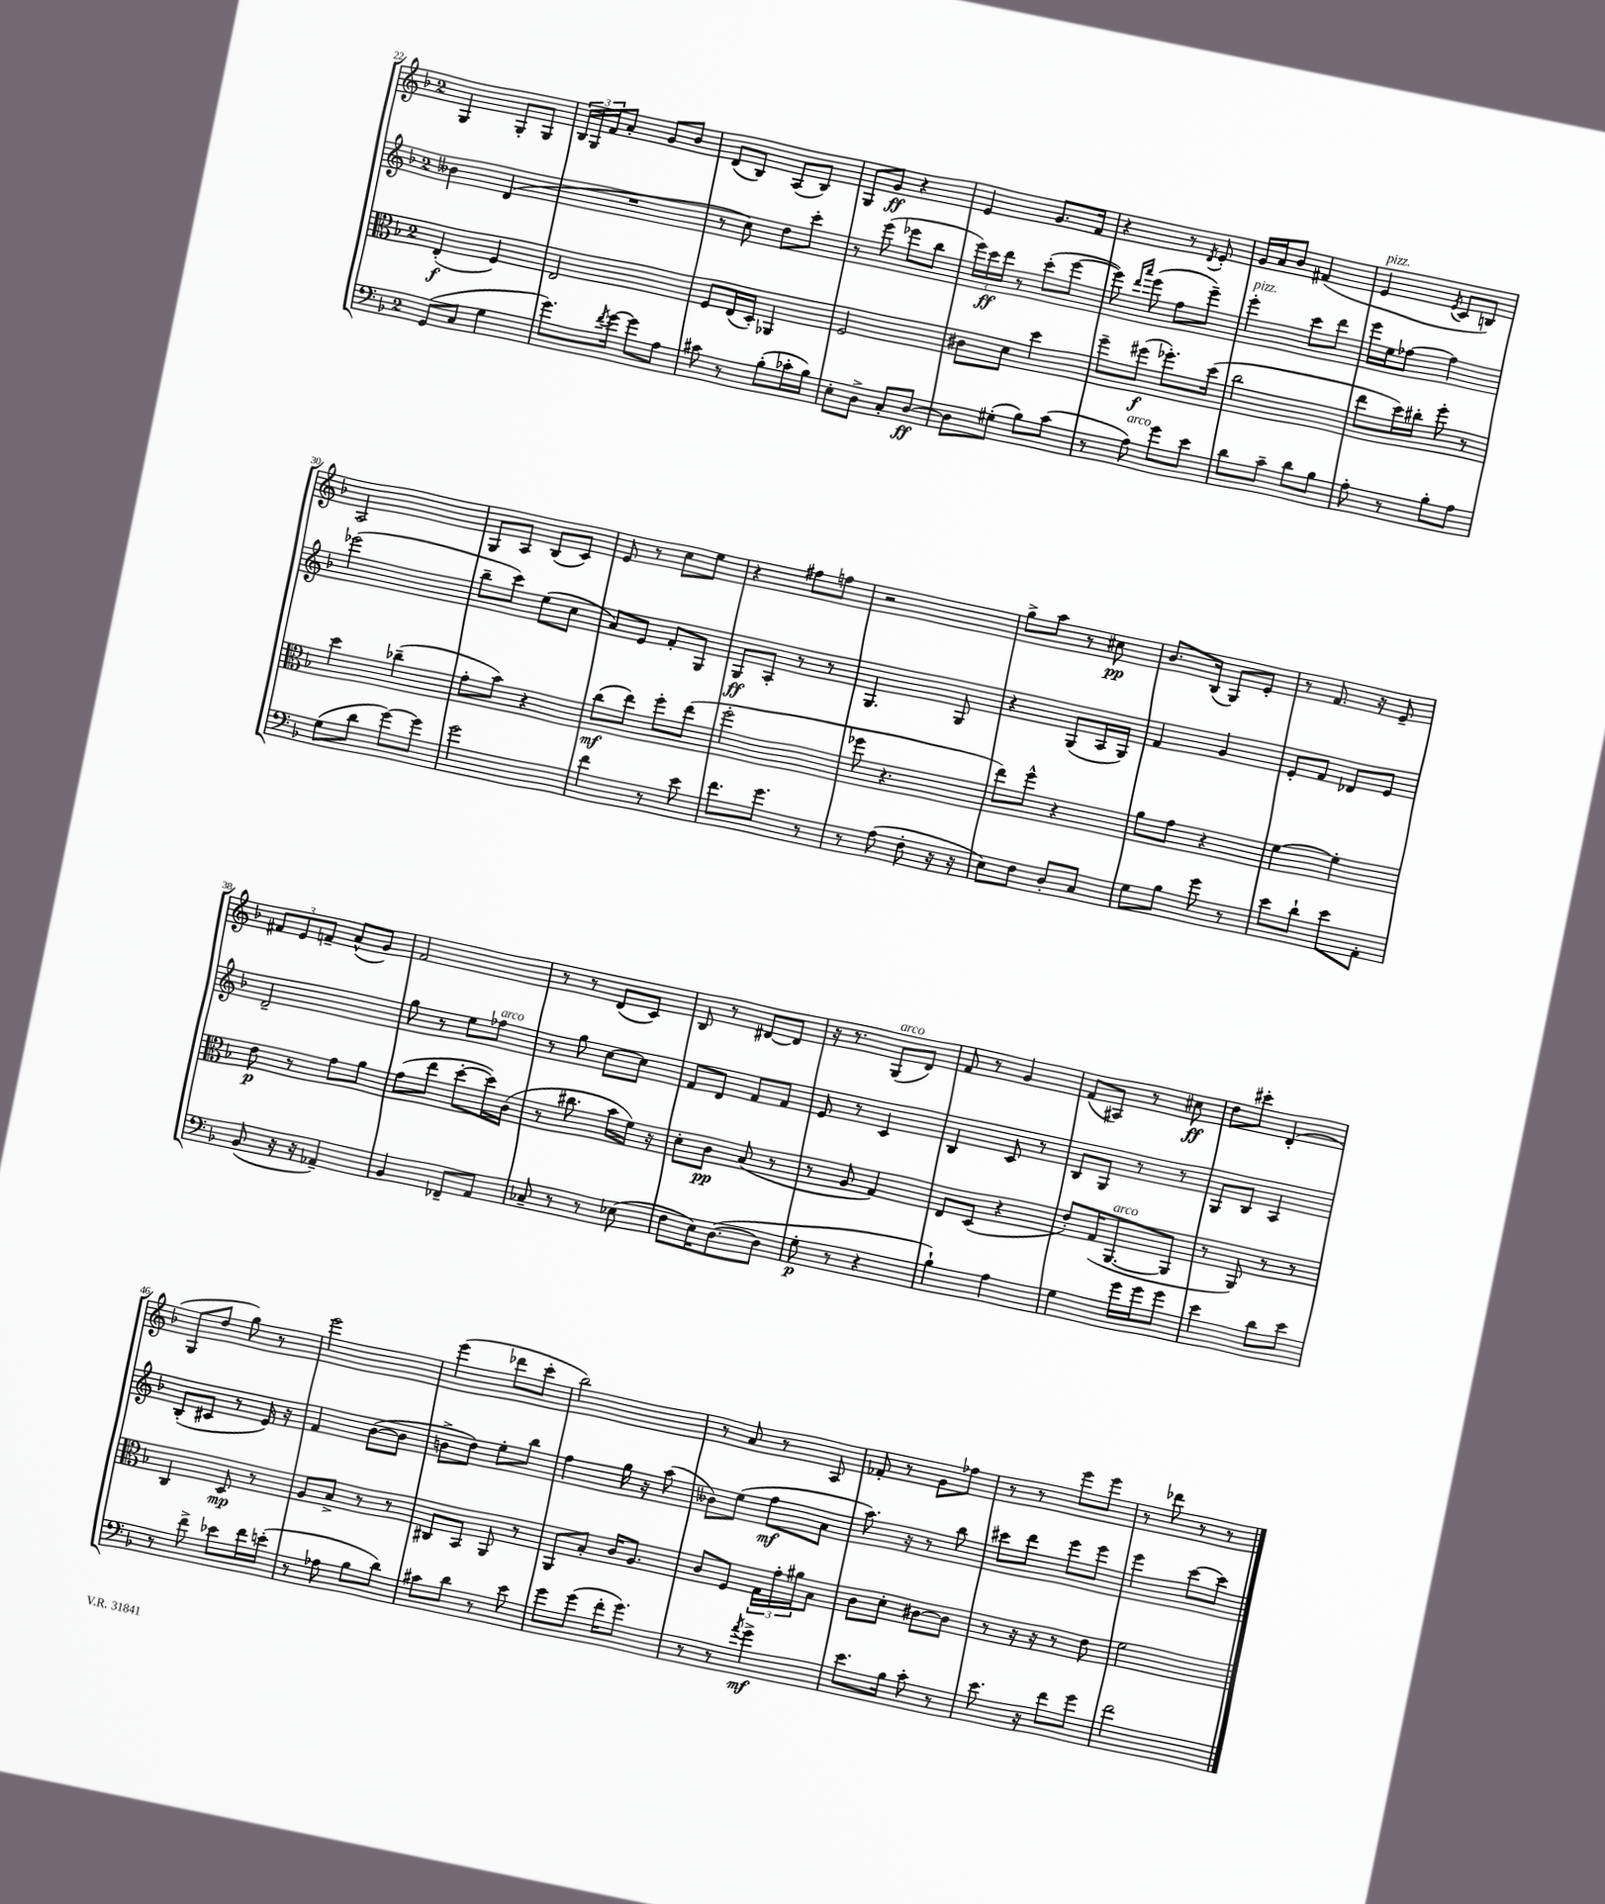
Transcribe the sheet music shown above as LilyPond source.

<<
\new StaffGroup <<
\new Staff = "s0" {
    \clef treble \key f \major \once \override Staff.TimeSignature.style = #'single-digit \time 2/4
    g4 g8-. g8 |
    \tuplet 3/2 { bes16 g16 f'16 } a'8-. g'8 bes'8 |
    d'8( bes8) a8( bes8) |
    g8 g'8\ff r4 |
    e'4 g'8. f'16 |
    r4 r8 \acciaccatura { d'8 } e'8-. |
    g'16 a'16 bes'8 fis'4( |
    e'4^\markup { \italic "pizz." } \acciaccatura { e'8 } c'8 b8) |
    a2 |
    g8 a8 bes8( c'8) |
    e'8 r8 c''8 e''8 |
    r4 fis''8 f''8 |
    r2 |
    g''8-> a''8 r8 cis''8\pp |
    bes'8. bes16( g8) e'8-. |
    r8 f'8. r16 e'8-- |
    \tuplet 3/2 { fis'8 e'8 f'8-- } a'8-^( g'8) |
    f'2 |
    r8 r8 d'8( c'8) |
    bes8 r8 dis'8~ dis'8 |
    r16 r8. g8^\markup { \italic "arco" }( d'8) |
    f'8 r8 g'4 |
    f'8( ais8) r8 cis''8\ff |
    d''8 cis'''8-. d'4-.( |
    g8 d''8 g''8) r8 |
    e'''2 |
    e'''4( des'''8 c'''8-. |
    bes''2) |
    r8 a'8 r8 a8 |
    fes'8-. r8 g'8 fes''8 |
    r8 r8 e'''8 e'''8 |
    r8 des'''8 r8 r8 \bar "|." |
}
\new Staff = "s1" {
    \clef treble \key f \major \once \override Staff.TimeSignature.style = #'single-digit \time 2/4
    beses'4 d'4( |
    R2 |
    r8 c''8) d''8 c'''8-. |
    r8 e'''8( ees'''8 bes''8 |
    \tuplet 3/2 { e'''16) c'''16\ff d'''16 } r8 c'''8-.( e'''8~ |
    e'''8) \grace { d'''16 a'''16 } e'''8( f''8 e'''8--) |
    e'''4-.^\markup { \italic "pizz." } c'''8 d'''8 |
    e'''16 e''16 fes''8~ fes''4 |
    ees'''2( |
    bes''8-- c'''8) e''8( c''8 |
    a'8) e'8 f'8-. g8 |
    g8\ff a8-. r8 r8 |
    g4. g8 |
    r4 g8( a16 g16) |
    f'4 g'4 |
    e'8-. f'8 des'8 e'8 |
    d'2-- |
    g''8 r8 e''8 fes''8^\markup { \italic "arco" } |
    r8 g''8 c''8~ c''8 |
    f'8 d'8 f'8 f'8 |
    e'8 r8 c'4 |
    bes4 c'8 r8 |
    bes8 g8 r8 r8 |
    g8 bes8 a4 |
    bes8-.( cis'8 r8 e'16) r16 |
    f'4 bes'8~( bes'8 |
    b'8-> d''8) e''8-. bes''8 |
    f''4 g''16 r16 a''8( |
    beses'8) e''8( f''8\mf a'8 |
    a''8.) r16 r8 bes''8 |
    cis'''8 d'''8 e'''8 e'''8 |
    e'''4 c'''8~ c'''8 \bar "|." |
}
\new Staff = "s2" {
    \clef alto \key f \major \once \override Staff.TimeSignature.style = #'single-digit \time 2/4
    e4-.\f( f4) |
    e2 |
    f8 e16( d16-.) aes,4 |
    f2 |
    cis'8 d'8 d''4 |
    f''8-- fis''8\f( fes''8.-.) d''16( |
    c''2 |
    e''8 d''16) cis''16-. f''8-. r8 |
    d''4 ces''4--( |
    g'8-. bes'8) r4 |
    c''8\mf( e''8) f''8-. e''8( |
    f''2-. |
    fes''8 r4. |
    e''8) f''8-^ r4 |
    a'8 g'8 r4 |
    f'4~ f'4-. |
    e'8\p r8 g'8 a'8 |
    g'8( e''8 d''8~-. d''16) c'16( |
    r8 cis''8. bes'16 f'16) r16 |
    d'8-. c'8\pp bes8( r8 |
    r8 a8 g4) |
    e8 d8( r4 |
    e'8-.) g16( a,8.~^\markup { \italic "arco" } a,8 |
    r8 a,8) r8 r8 |
    c4 d8\mp r8 |
    a8 bes8-> r8 r8 |
    cis8 bes,8 a,8 r8 |
    a,8 bes8-. c'16 a8. |
    c'8 f8 \tuplet 3/2 { g16 g'16-. ais'16 } bes8 |
    c'8 d'8-. cis'8~ cis'8 |
    r8 r16 r16 r8 e'8 |
    f'2 \bar "|." |
}
\new Staff = "s3" {
    \clef bass \key f \major \once \override Staff.TimeSignature.style = #'single-digit \time 2/4
    g,8( c8 g4 |
    g'8.) \acciaccatura { f'8 } g'16~ g'8 a8 |
    cis'8 r8 bes8-.( ces'16-. bes16) |
    e8-. d8-> c8-. d8~\ff |
    d8 gis8-.( bes8) c'8( |
    r8 a8^\markup { \italic "arco" }) g'8 e'8 |
    d'8 c'8-- d'8 bes8 |
    a8-. r8 bes8-. a8 |
    g8( d'8 g'8~) g'8 |
    g'2 |
    f'4 r8 e'8 |
    f'8. g'8. r8 |
    r8 a8( f8-. r16 r16 |
    e8) f8 d8-. c8 |
    g8 bes8 g'8 r8 |
    e'8 d'8-! e'8 a,8-. |
    bes,8( r16 r16 aes,4--) |
    bes,4 fes,8-- a,8 |
    ces8-- r8 r8 ees8( |
    f8 e16) d8.~( d8 |
    g8-.\p r8 r4 |
    bes4-!) a4 |
    g4 g'16 g'16 g'8 |
    e'4 d'8 e'8 |
    r8 f'8-> ees'8 f'16 e'16-.( |
    r8 aes8 bes8 d'8) |
    cis'8 d'8 r8 e'8 |
    g'8 g'8( f'16-. g'8.) |
    r8 r8 \acciaccatura { a'8 } g'4->\mf |
    e'8. bes16 c'8-. r8 |
    e'8. r16 f'8 g'8 |
    f'2 \bar "|." |
}
>>
>>
\layout { \context { \Score currentBarNumber = #22 } }
